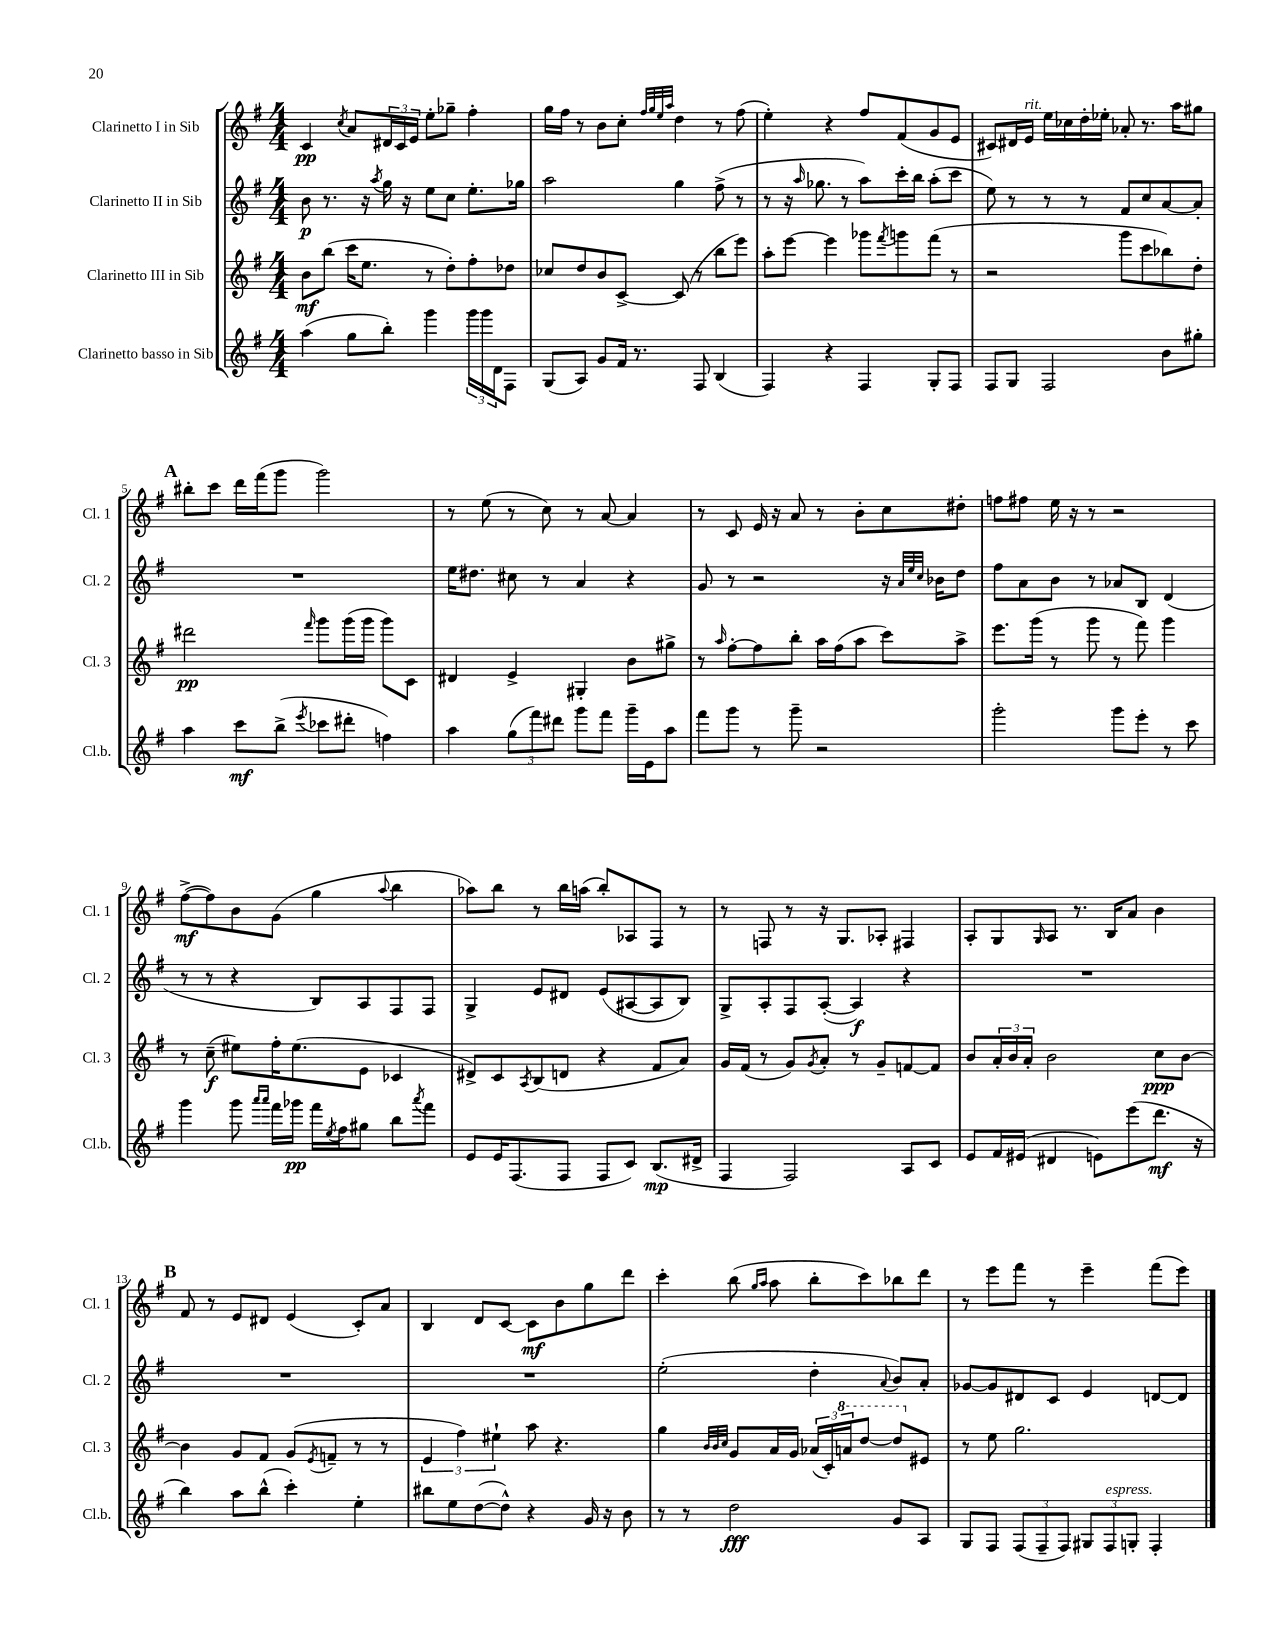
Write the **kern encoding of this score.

**kern	**kern	**kern	**kern
*staff4	*staff3	*staff2	*staff1
*clefG2	*clefG2	*clefG2	*clefG2
*k[f#]	*k[f#]	*k[f#]	*k[f#]
*M4/4	*M4/4	*M4/4	*M4/4
(4aa\	8b\L	8b\	4c/
.	(8bb\J	8.r	.
.	.	.	8qcc/
8gg\L	16ccc\LK	.	8a/L
.	8.ee\J	16r	.
.	.	8qaa/	.
8bb'\J)	.	16gg\	24d#/L
.	.	.	24c/
.	.	16r	.
.	.	.	24e/JJ
4ggg\	8r	8ee\L	8ee'\L
.	8dd'\L)	8cc\J	8gg-~\J
24ggg\LL	8ff#'\	8.ee'\L	4ff#'\
24ggg\	.	.	.
24d\J	.	.	.
8F#\J	8dd-\J	.	.
.	.	16gg-\Jk	.
=	=	=	=
(8G/L	8cc-/L	2aa\	16gg\LL
.	.	.	16ff#\JJ
8A/J)	8dd/	.	8r
8g/L	8b/	.	8b\L
16f#/Jk	[8c^/J	.	8cc'\J
8.r	.	.	.
.	.	.	32qqff#/LLL
.	.	.	32qqgg/
.	.	.	32qqee/
.	.	.	32qqaa/JJJ
.	(8c/]	4gg\	4dd\
8F#/	8r	.	.
(4B/	8bb\L	(8ff#^\	8r
.	8eee\J)	8r	(8ff#\
=	=	=	=
4F#/)	8aa'\L	8r	4ee'\)
.	[8eee\J	16r	.
.	.	16qqaa/	.
.	.	8.gg-\	.
4r	4eee\]	.	4r
.	.	8r	.
4F#/	8ggg-\L	8aa\L)	8ff#/L
.	8qfff#/	.	.
.	8ggg\	16ccc'\L	(8f#/
.	.	16bb\JJ	.
8G'/L	(8fff#\J	(8aa'\L	8g/
8F#/J	8r	8ccc\J	8e/J
=	=	=	=
8F#/L	2r	8ee\)	8c#/L)
8G/J	.	8r	16d#/L
.	.	.	16e/JJ
2F#/	.	8r	16ee\LL
.	.	.	16cc-\
.	.	8r	16dd'\
.	.	.	16ee-'\JJ
.	8ggg\L	8f#/L	8a-'/
.	8ccc\	8cc/	8.r
8b\L	8bb-\)	[8a/	.
.	.	.	16aa\LK
8gg#'\J	8dd'\J	8a'/]J	8gg#\J
=	=	=	=
4aa\	2ddd#\	1r	8bb#'\L
.	.	.	8ccc\J
8ccc\L	.	.	16ddd\LL
.	.	.	(16fff#\J
(8bb^\J	.	.	8ggg\J
8qeee/	16qqfff#/	.	.
8ccc-\L	8ggg\L	.	2ggg\)
8ddd#'\J	(16ggg\L	.	.
.	16ggg\JJ	.	.
4ff\)	8ggg\L)	.	.
.	8c\J	.	.
=	=	=	=
4aa\	4d#/	16ee\LK	8r
.	.	8.dd#\J	.
.	.	.	(8ee\
(12gg\L	4e^/	8cc#\	8r
12fff#\)	.	.	.
.	.	8r	8cc\)
12ddd#\J	.	.	.
8ggg\L	4G#'/	4a/	8r
8fff#\J	.	.	[8a/
16ggg~\LL	8b\L	4r	4a/]
16e\J	.	.	.
8aa\J	8gg#^\J	.	.
=	=	=	=
8fff#\L	8r	8g/	8r
.	16qqaa/	.	.
8ggg\J	[8ff#'\L	8r	8c/
8r	8ff#\]	2r	16e/
.	.	.	16r
8ggg~\	8bb'\J	.	8a/
2r	16aa\LL	.	8r
.	(16ff#\J	.	.
.	8aa\J	.	8b'\L
.	8ccc\L)	16r	8cc\
.	.	32qqa/LLL	.
.	.	32qqee/	.
.	.	32qqcc/JJJ	.
.	.	16b-\LK	.
.	8aa^\J	8dd\J	8dd#'\J
=	=	=	=
2ggg'\	8.eee\L	8ff#\L	8ff\L
.	.	8a\	8ff#\J
.	(16ggg\Jk	.	.
.	8r	8b\J	16ee\
.	.	.	16r
.	8ggg\	8r	8r
8ggg\L	8r	8a-/L	2r
8eee'\J	8fff#\)	8B/J	.
8r	4ggg\	(4d/	.
8ccc\	.	.	.
=	=	=	=
4ggg\	8r	8r	([8ff#^\L
.	(8cc~\	8r	8ff#\])
8ggg\	8ee#\L)	4r	8b\
16qqaaa/LL	.	.	.
16qqaaa/JJ	.	.	.
16fff#\LL	16ff#'\K	.	(8g\J
16ggg-\JJ	(8.ee#\	.	.
16fff#\LL	.	8B/L)	4gg\
8qee/	.	.	.
16ff#\J	.	.	.
8gg#\J	8e\J	8A/	.
.	.	.	8qqaa/
8bb\L	4c-/	8F#/	4bb\
8qaaa/	.	.	.
8fff#\J	.	8F#/J	.
=	=	=	=
8e/L	8d#^/L)	4G^/	8aa-\L)
16e/K	8c/	.	8bb\J
(8.F#/	.	.	.
.	8qA/	.	.
.	(8B/	8e/L	8r
8F#/J	8d/J	8d#/J	16bb\LL
.	.	.	(16aa\JJ
8F#/L	4r	(8e/L	8bb'/L)
8c/J)	.	[8A#/	8A-/
(8.B/L	8f#/L	8A#/]	8F#/J
.	8a/J)	8B/J)	8r
16d#^/Jk	.	.	.
=	=	=	=
4F#/	16g/LL	8G^/L	8r
.	(16f#/JJ	.	.
.	8r	8A'/	8F/
2F#/)	8g/L)	8F#/	8r
.	8qg/	.	.
.	8a'/J	([8A'/J	16r
.	.	.	8.G/L
.	8r	4A/])	.
.	8g~/L	.	8A-'/J
8A/L	[8f/	4r	4F#/
8c/J	8f/]J	.	.
=	=	=	=
8e/L	8b/L	1r	8A'/L
16f#/L	24a'/L	.	8G/
.	24b/	.	.
(16e#/JJ	.	.	.
.	24a'/JJ	.	.
.	.	.	16qqG/
4d#/	2b\	.	8A/J
.	.	.	8.r
8e\L)	.	.	.
.	.	.	16B/LK
(8eee\	.	.	8a/J
8.ddd\J	8cc\L	.	4b\
.	[8b\J	.	.
16r	.	.	.
=	=	=	=
4bb\)	4b\]	1r	8f#/
.	.	.	8r
8aa\L	8g/L	.	8e/L
(8bb^^\J	8f#/J	.	8d#/J
4ccc'\)	(8g/L	.	(4e/
.	8qe/	.	.
.	8f~/J	.	.
4ee'\	8r	.	8c'/L)
.	8r	.	8a/J
=	=	=	=
8bb#\L	6e/	1r	4B/
8ee\	.	.	.
.	6ff#\)	.	.
([8dd\	.	.	8d/L
.	6ee#`\	.	.
8dd^^\]J)	.	.	[8c/J
4r	8aa\	.	8c\]L
.	4.r	.	8b\
16g/	.	.	8gg\
16r	.	.	.
8b\	.	.	8ddd\J
=	=	=	=
8r	4gg\	(2ee'\	4ccc'\
8r	.	.	.
.	32qqb/LLL	.	.
.	32qqb/	.	.
.	32qqcc/JJJ	.	.
2dd\	8g/L	.	(8bb\
.	.	.	16qqgg/LL
.	.	.	16qqaa/JJ
.	16a/L	.	8aa\
.	16g/JJ	.	.
.	(24a-/LL	4dd'\	8bb'\L
.	24c'/)	.	.
.	24aa/J	.	.
.	[8ddd/J	.	8ccc\)
.	.	8qqa/	.
8g/L	8ddd/]L	8b/L)	8bb-\
8A/J	8e#/J	8a'/J	8ddd\J
=	=	=	=
8G/L	8r	[8g-/L	8r
8F#/J	8ee\	8g-/]	8eee\L
(12F#/L	2.gg\	8d#/	8fff#\J
12F#~/	.	.	.
.	.	8c/J	8r
12F#/J)	.	.	.
12G#/L	.	4e/	4eee~\
12F#/	.	.	.
12G'/J	.	.	.
4F#'/	.	[8d/L	(8fff#\L
.	.	8d/]J	8eee\J)
==	==	==	==
*-	*-	*-	*-
